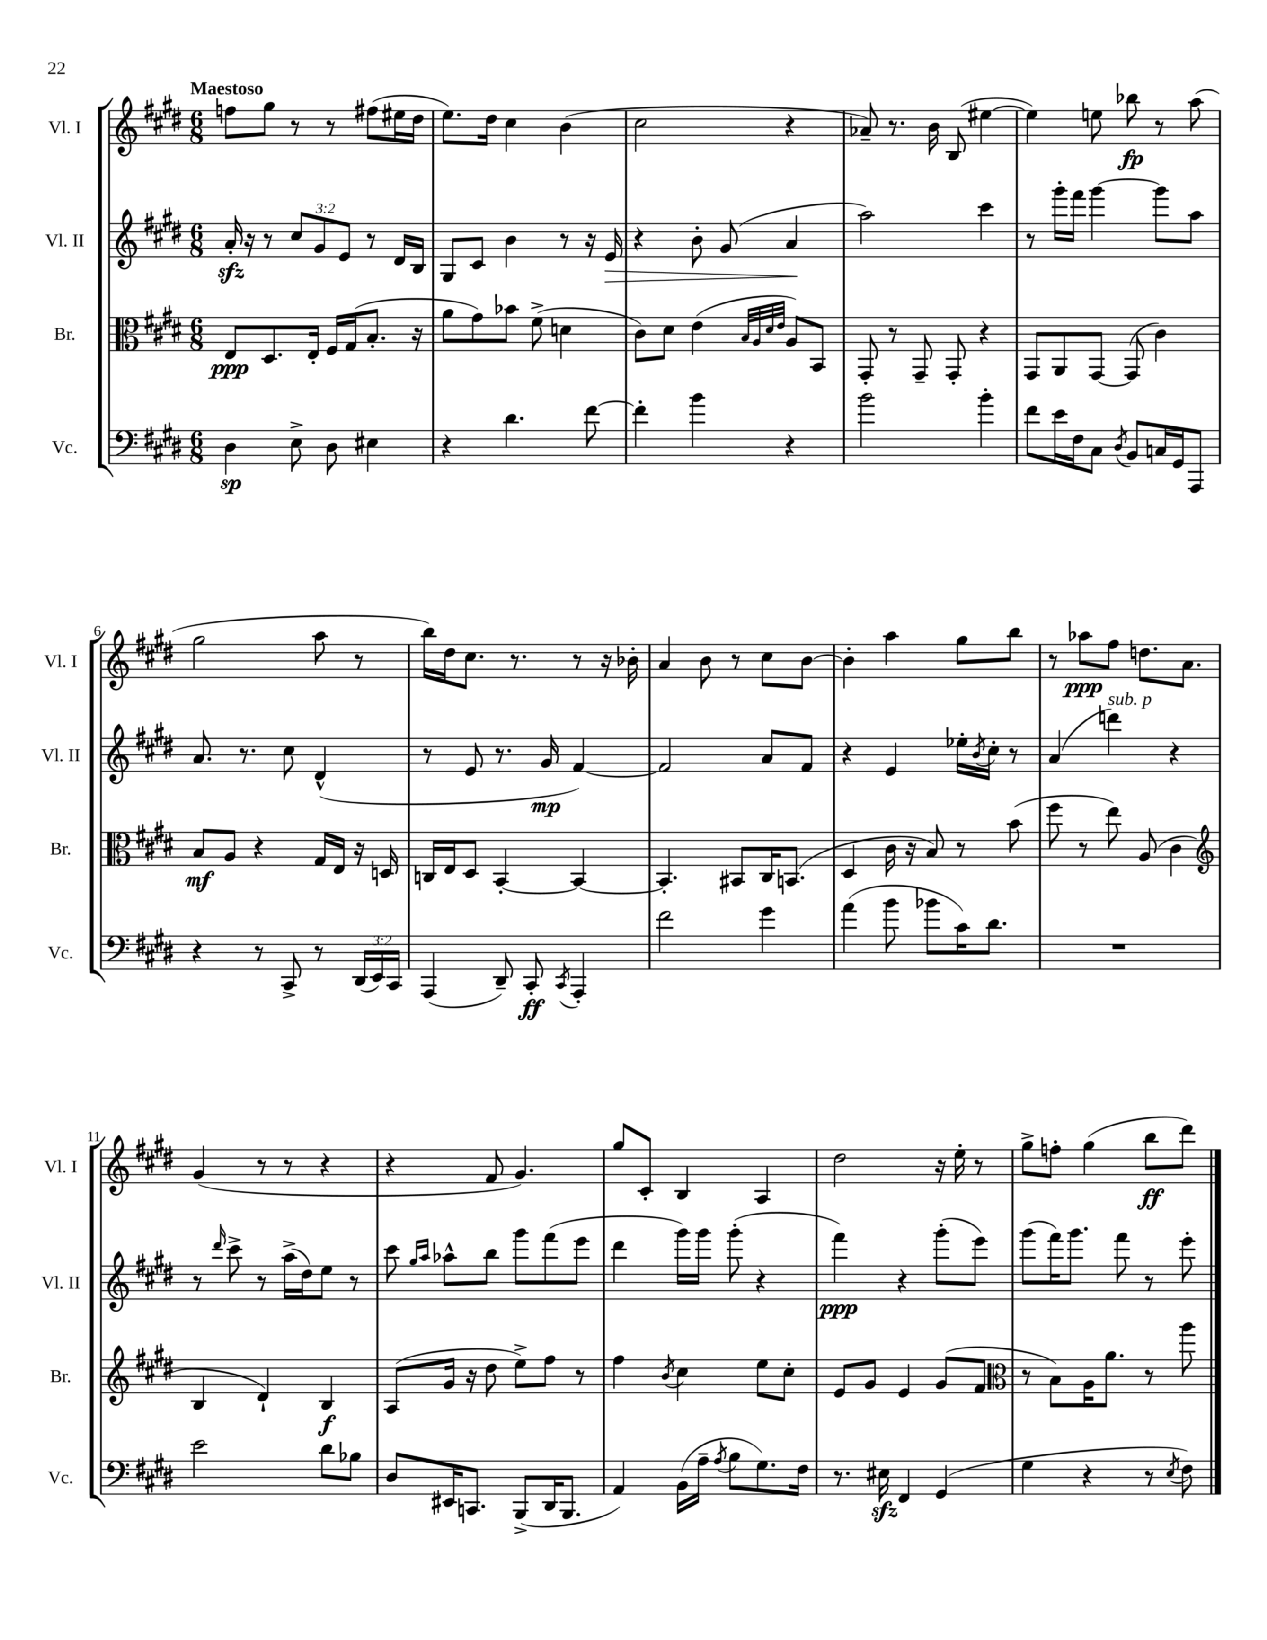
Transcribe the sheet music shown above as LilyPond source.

<<
\new StaffGroup <<
\new Staff = "s0" \with { instrumentName = "Vl. I" shortInstrumentName = "Vl. I" } {
    \clef treble \key e \major \numericTimeSignature \time 6/8 \tempo "Maestoso"
    f''8 gis''8 r8 r8 fis''8( eis''16 dis''16 |
    e''8.) dis''16 cis''4 b'4( |
    cis''2 r4 |
    aes'8--) r8. b'16 b8( eis''4~ |
    eis''4) e''8 bes''8\fp r8 a''8( |
    gis''2 a''8 r8 |
    b''16) dis''16 cis''8. r8. r8 r16 bes'16-. |
    a'4 b'8 r8 cis''8 b'8~ |
    b'4-. a''4 gis''8 b''8 |
    r8 aes''8\ppp fis''8 d''8. a'8. |
    gis'4( r8 r8 r4 |
    r4 fis'8 gis'4.) |
    gis''8 cis'8-. b4 a4 |
    dis''2 r16 e''16-. r8 |
    gis''8-> f''8-. gis''4( b''8\ff dis'''8) \bar "|." |
}
\new Staff = "s1" \with { instrumentName = "Vl. II" shortInstrumentName = "Vl. II" } {
    \clef treble \key e \major \numericTimeSignature \time 6/8 \override Staff.TupletNumber.text = #tuplet-number::calc-fraction-text
    a'16-.\sfz r16 r8 \tuplet 3/2 { cis''8 gis'8 e'8 } r8 dis'16 b16 |
    gis8 cis'8 b'4 r8 r16 e'16\> |
    r4 b'8-. gis'8( a'4\! |
    a''2) cis'''4 |
    r8 gis'''16-. fis'''16 gis'''4~ gis'''8 a''8 |
    a'8. r8. cis''8 dis'4-^( |
    r8 e'8 r8. gis'16\mp fis'4~) |
    fis'2 a'8 fis'8 |
    r4 e'4 ees''16-. \acciaccatura { b'8 } cis''16-. r8 |
    a'4( d'''4^\markup { \italic "sub. p" }) r4 |
    r8 \grace { dis'''16 } cis'''8-> r8 a''16->( dis''16) e''8 r8 |
    cis'''8 \grace { gis''16 a''16 } aes''8-^ b''8 gis'''8 fis'''8( e'''8 |
    dis'''4 gis'''16) gis'''16 gis'''8-.( r4 |
    fis'''4\ppp) r4 gis'''8-.( e'''8) |
    gis'''8( fis'''16) gis'''8. fis'''8 r8 e'''8-. \bar "|." |
}
\new Staff = "s2" \with { instrumentName = "Br." shortInstrumentName = "Br." } {
    \clef alto \key e \major \numericTimeSignature \time 6/8
    e8\ppp dis8. e16-. fis16 gis16( b8.-. r16 |
    a'8 gis'8) bes'8 fis'8->( d'4 |
    cis'8) dis'8 e'4( \grace { b32 a32 dis'32 e'32 } a8) b,8 |
    gis,8-. r8 gis,8-- gis,8-. r4 |
    gis,8 a,8 gis,8~ gis,8( cis'4) |
    b8\mf a8 r4 gis16 e16 r16 d16 |
    c16 e16 dis8 b,4~-. b,4~ |
    b,4.-. bis,8 cis16 b,8.( |
    dis4 cis'16 r16 b8) r8 b'8( |
    fis''8 r8 e''8) a8( cis'4 |
    \clef treble b4 dis'4-!) b4\f |
    a8( gis'16 r16 dis''8 e''8->) fis''8 r8 |
    fis''4 \acciaccatura { b'8 } cis''4 e''8 cis''8-. |
    e'8 gis'8 e'4 gis'8( fis'8 |
    \clef alto r8 b8) a16 a'8. r8 a''8 \bar "|." |
}
\new Staff = "s3" \with { instrumentName = "Vc." shortInstrumentName = "Vc." } {
    \clef bass \key e \major \numericTimeSignature \time 6/8 \override Staff.TupletNumber.text = #tuplet-number::calc-fraction-text
    dis4\sp e8-> dis8 eis4 |
    r4 dis'4. fis'8~ |
    fis'4-. b'4 r4 |
    b'2 b'4-. |
    fis'8 e'16 fis16 cis8 \acciaccatura { dis8 } b,8 c16 gis,16 a,,8 |
    r4 r8 cis,8-> r8 \tuplet 3/2 { dis,16( e,16) cis,16 } |
    a,,4( dis,8--) cis,8-.\ff \acciaccatura { cis,8 } a,,4-. |
    fis'2 gis'4 |
    a'4( b'8 bes'8 cis'16) dis'8. |
    R2. |
    e'2 dis'8 bes8 |
    dis8 eis,16 c,8. b,,8->( dis,16 b,,8. |
    a,4) b,16( a16-- \acciaccatura { a8 } b8 gis8.) fis16 |
    r8. eis16\sfz fis,4 gis,4( |
    gis4 r4 r8 \acciaccatura { e8 } fis8) \bar "|." |
}
>>
>>
